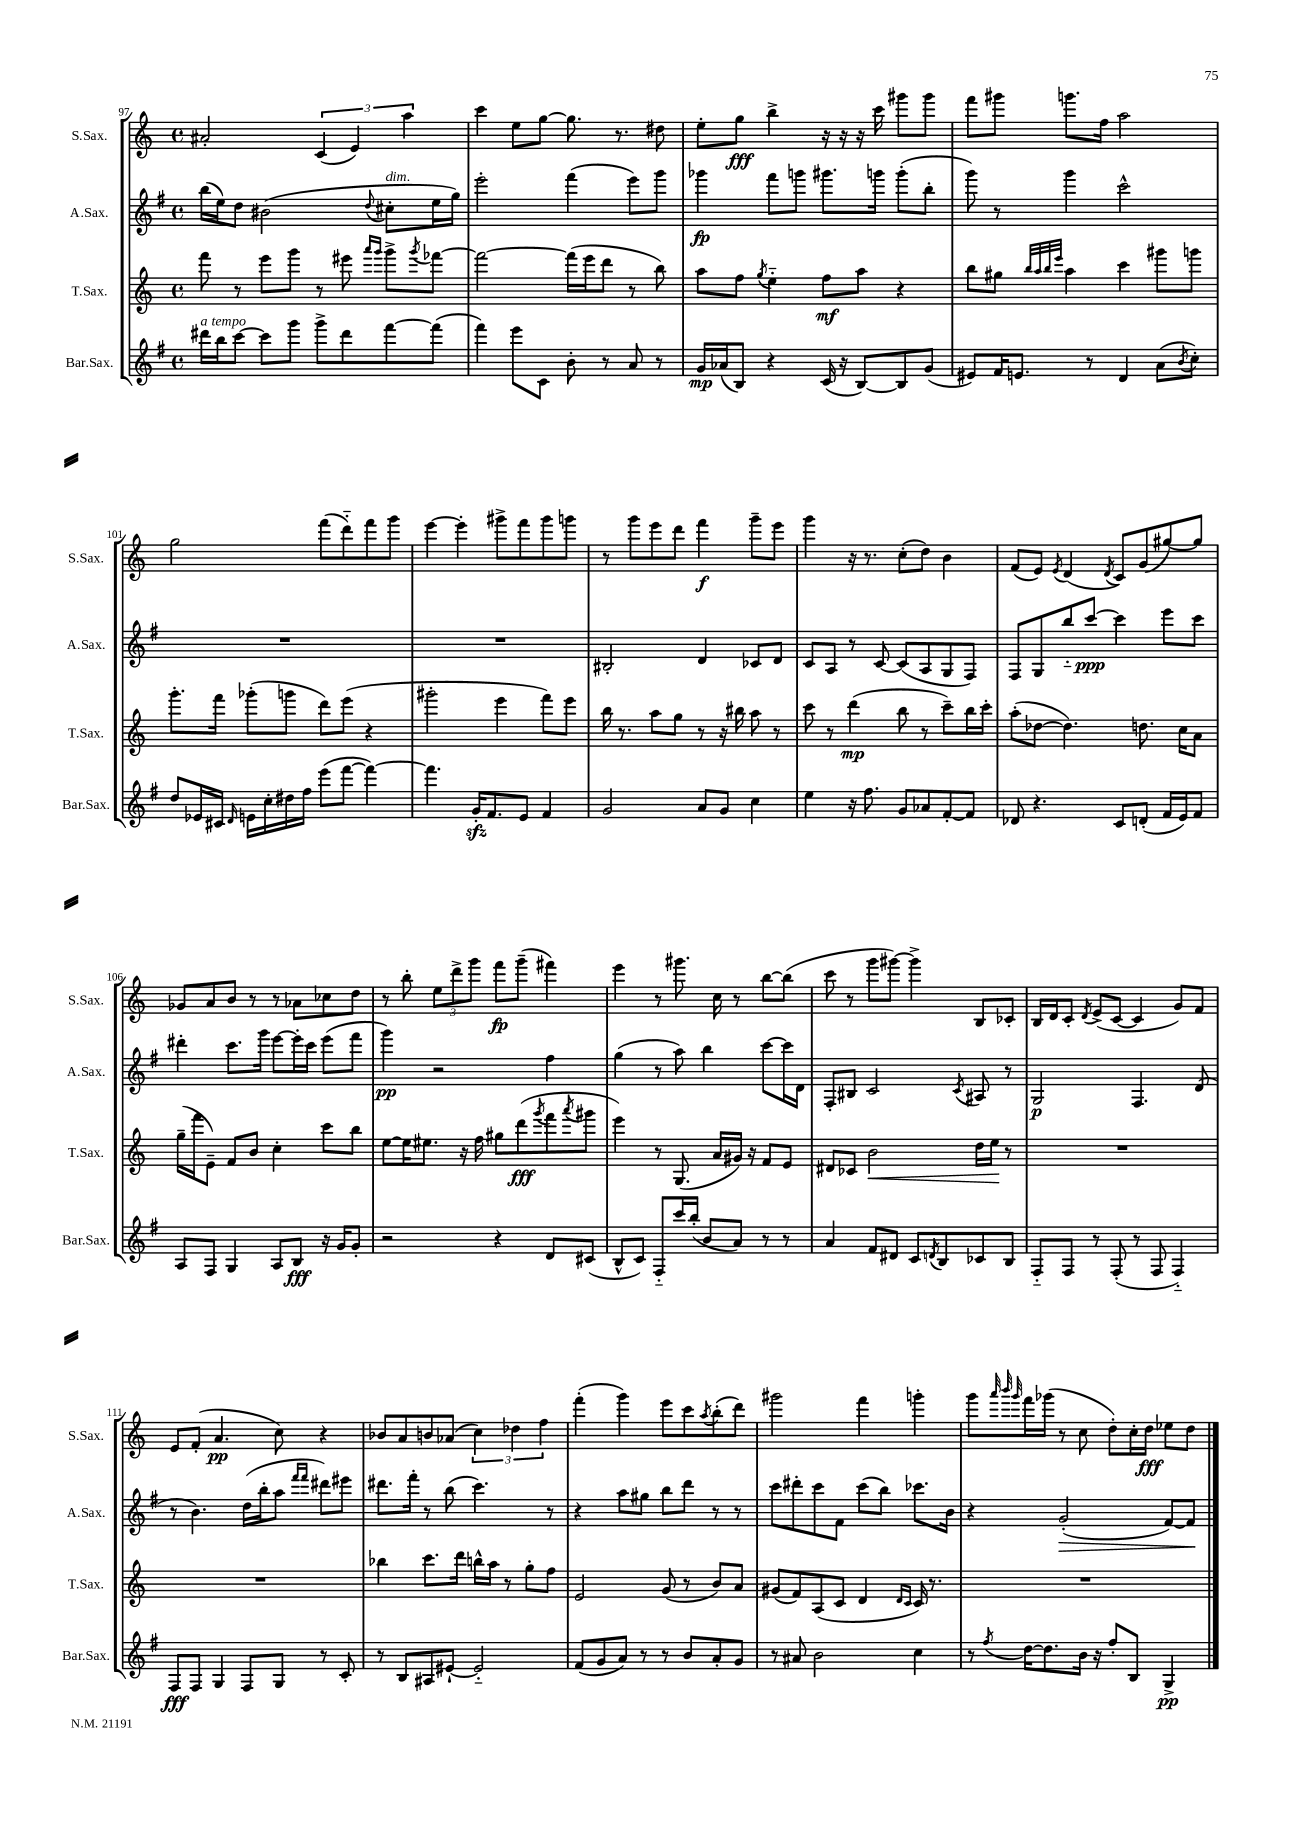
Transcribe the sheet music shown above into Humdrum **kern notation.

**kern	**kern	**kern	**kern
*staff4	*staff3	*staff2	*staff1
*clefG2	*clefG2	*clefG2	*clefG2
*k[f#]	*k[]	*k[f#]	*k[]
*M4/4	*M4/4	*M4/4	*M4/4
*met(c)	*met(c)	*met(c)	*met(c)
16ddd#	8fff	(16bb	2a#'
16bb	.	16ee)	.
[8ccc	8r	8dd	.
8ccc]	8eee	(2b#	.
8ggg	8ggg	.	.
8ggg^	8r	.	(6c
8ddd#	8eee#	.	.
.	.	.	6e)
.	16qqaaa	.	.
.	16qqggg	8qqdd	.
[8fff#	8ggg^	8cc#'	.
.	.	.	6aa
.	8qggg	.	.
(8fff#]	[8fff-	16ee	.
.	.	16gg)	.
=	=	=	=
4fff#)	2fff-_	2eee'	4ccc
8eee	.	.	8ee
8c	.	.	[8gg
8b'	(16fff-]	(4fff#	8.gg]
.	16eee	.	.
8r	8ddd	.	.
.	.	.	8.r
8a	8r	8eee)	.
8r	8bb)	8ggg	8dd#
=	=	=	=
16g	8aa	4ggg-	8ee'
(16a-	.	.	.
8B)	8ff	.	8gg
.	8qgg	.	.
4r	4ee'~	8fff#	4bb^
.	.	8ggg	.
(16c	8ff	8.ggg#	16r
16r	.	.	16r
[8B)	8aa	.	16r
.	.	16ggg	16ccc
8B]	4r	(8ggg'	8ggg#
(8g	.	8bb'	8ggg#
=	=	=	=
8e#)	8bb	8ggg)	8fff
16f#	8gg#	8r	8ggg#
8.e	.	.	.
.	32qqbb	.	.
.	32qqaa	.	.
.	32qqbb	.	.
.	32qqeee	.	.
.	4aa	4ggg	8.ggg
8r	.	.	.
.	.	.	16ff
4d	4ccc	2ccc^^	2aa
(8a	8ggg#	.	.
8qb	.	.	.
8cc')	8ggg	.	.
=	=	=	=
8dd	8.ggg'	1r	2gg
16e-	.	.	.
16c#	16fff	.	.
16qqd	.	.	.
16e	(8ggg-'	.	.
16cc'	.	.	.
16dd#	8ggg	.	.
16ff#	.	.	.
(8eee	8ddd)	.	(8fff
[8fff#	(8eee	.	8ddd'~)
4fff#_)	4r	.	8fff
.	.	.	8ggg
=	=	=	=
4.fff#]	2ggg#'	1r	[4eee
.	.	.	4eee']
16g'	.	.	.
8.f#	.	.	.
.	4eee	.	8ggg#^
8e	.	.	8fff
4f#	8fff)	.	8ggg#
.	8eee	.	8ggg
=	=	=	=
2g	16bb	2B#'	8r
.	8.r	.	.
.	.	.	8ggg
.	8aa	.	8eee
.	8gg	.	8ddd
8a	8r	4d	4fff
8g	16r	.	.
.	16bb#	.	.
4cc	8aa	8c-	8ggg~
.	8r	8d	8eee
=	=	=	=
4ee	8ccc	8c	4ggg
.	8r	8A	.
16r	(4ddd	8r	16r
8.ff#	.	.	8.r
.	.	[8c	.
8g	8bb	(8c]	(8cc'
8a-	8r	8A	8dd)
[8f#'	8ccc~)	8G	4b
8f#]	16bb	8F#)	.
.	16ccc'	.	.
=	=	=	=
8d-	(8aa'	8F#	(8f
4.r	[8dd-	8G	8e)
.	.	.	8qe
.	4.dd-])	8bb'~	(4d
.	.	[8ccc	.
.	.	.	8qd
8c	.	4ccc]	8c)
(8d'	8.dd	.	(8g
16f#	.	8eee	[8gg#)
16e)	16cc	.	.
8f#	8a	8ccc	8gg#]
=	=	=	=
8A	(16gg~	4ddd#'	8g-
.	16fff	.	.
8F#	8e~)	.	8a
4G	8f	8.ccc	8b
.	8b	.	8r
.	.	16ggg	.
8A	4cc'	[8eee	8r
8B	.	16eee']	8a-
.	.	16ccc	.
16r	8ccc	(8eee	8cc-
16g	.	.	.
8g'	8bb	8fff#	8dd
=	=	=	=
2r	[8ee	4ggg)	8r
.	16ee]	.	8bb'
.	8.ee#	.	.
.	.	2r	12ee
.	.	.	12ddd^
.	16r	.	.
.	.	.	12ggg
.	16ff	.	.
4r	8gg#	.	8fff
.	(8ddd	.	(8ggg~
.	8qggg	.	.
8d	8fff	4ff#	4fff#)
.	8qaaa	.	.
(8c#	8ggg#	.	.
=	=	=	=
8B^^	4eee)	(4gg	4eee
8c)	.	.	.
8F#'~	8r	8r	8r
16ccc	(8.G	8aa)	8.ggg#
(16bb'	.	.	.
8b	.	4bb	.
.	16a	.	16cc
8a)	16g#)	.	8r
.	16r	.	.
8r	8f	[8ccc	[8bb
8r	8e	16ccc]	(8bb]
.	.	16d	.
=	=	=	=
4a	8d#	8F#'	8ccc
.	8c-	8B#	8r
8f#	2b	2c	8ggg
8d#	.	.	[8ggg#)
8c	.	.	4ggg#^]
8qd	.	.	.
8B	.	.	.
.	.	8qc	.
8c-	16dd	8A#	8B
.	16ee	.	.
8B	8r	8r	8c-'
=	=	=	=
8F#'~	1r	2G	16B
.	.	.	16d
8F#	.	.	8c'
.	.	.	8qd
8r	.	.	(8e^
(8F#'	.	.	[8c
8r	.	4.F#	4c]
8F#	.	.	.
4F#'~)	.	.	8g)
.	.	(8d	8f
=	=	=	=
8F#	1r	8r	8e
8F#	.	4.b)	(8f'
4G	.	.	4.a
8F#	.	(16dd	.
.	.	16bb'	.
8G	.	8aa	8cc)
.	.	16qqfff#	.
.	.	16qqfff#	.
8r	.	8ddd#)	4r
8c'	.	8eee#	.
=	=	=	=
8r	4bb-	8.ddd#	8b-
8B	.	.	8a
.	.	16fff#'	.
8A#	8.ccc	8r	8b
[8e#`	.	(8bb	(8a-
.	16ddd	.	.
2e#'~]	16bb^^	4.ccc)	6cc)
.	16aa	.	.
.	8r	.	.
.	.	.	6dd-
.	8gg'	.	.
.	.	.	6ff
.	8ff	8r	.
=	=	=	=
(8f#	2e	4r	(4fff'
8g	.	.	.
8a)	.	8aa	4ggg)
8r	.	8gg#	.
8r	(8g	8bb	8eee
8b	8r	8ddd	8ccc
.	.	.	8qaa
8a'	8b)	8r	(8bb'
8g	8a	8r	8ddd)
=	=	=	=
8r	(8g#	8ccc	2ggg#
8a#	8f)	8ddd#'	.
2b	(8A	8ccc	.
.	8c	8f#	.
.	4d	(8ccc	4fff
.	.	8bb)	.
.	16qqd	.	.
.	16qqc	.	.
4cc	16c)	8.ccc-	4ggg'
.	8.r	.	.
.	.	16b	.
=	=	=	=
8r	1r	4r	8ggg
.	.	.	32qqaaa
.	.	.	32qqbbb
8qff#	.	.	32qqggg
[16dd	.	.	16fff
8.dd]	.	.	(16ggg-
.	.	(2g'	8r
16b	.	.	8cc
16r	.	.	.
8ff#'	.	.	8dd')
8B	.	.	16cc'
.	.	.	16dd
4G^	.	[8f#)	8ee-
.	.	8f#]	8dd
==	==	==	==
*-	*-	*-	*-
